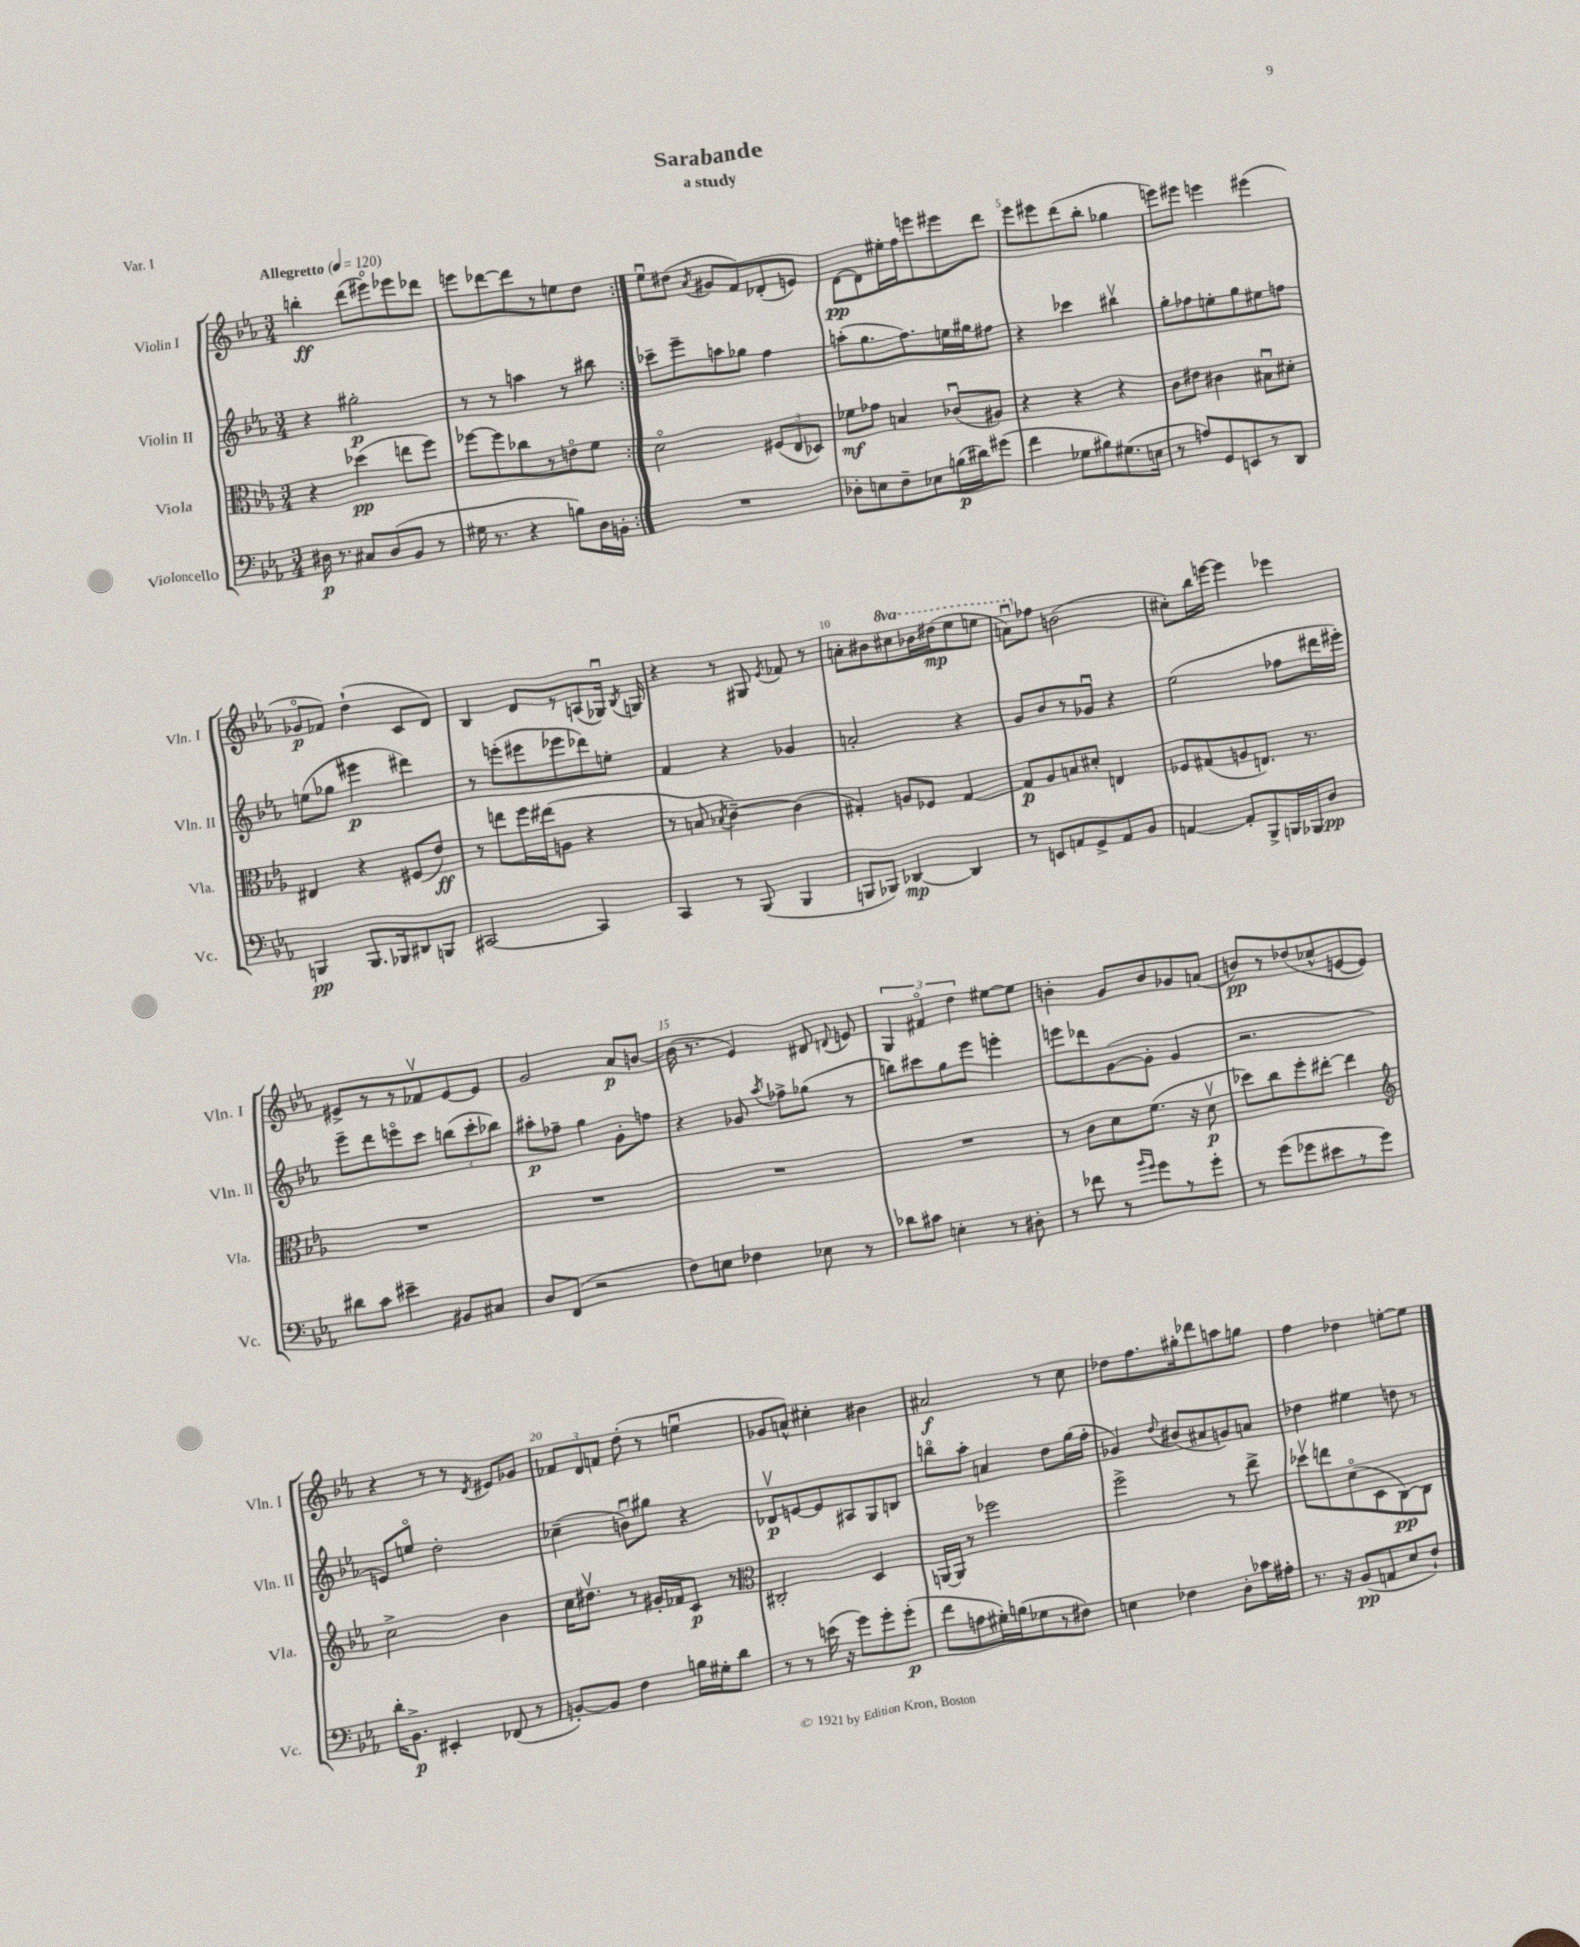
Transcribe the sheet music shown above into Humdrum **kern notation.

**kern	**kern	**kern	**kern
*staff4	*staff3	*staff2	*staff1
*clefF4	*clefC3	*clefG2	*clefG2
*k[b-e-a-]	*k[b-e-a-]	*k[b-e-a-]	*k[b-e-a-]
*M3/4	*M3/4	*M3/4	*M3/4
*MM120	*MM120	*MM120	*MM120
16D#	4r	4r	4bb'
8.r	.	.	.
8C#	(4dd-	2gg#'	(8ddd
(8D#	.	.	8eee#o)
8BB-	8ee	.	8eee-
8r	8ff)	.	8ddd-
=	=	=	=
16G#	[8ff-	8r	8eee
8.r	.	.	.
.	8ff-]	8r	[8ddd-
4r	8cc-	4aa	8ddd-]
.	8r	.	8r
8B)	8eo	8r	8ee
16D	8f	8bb#	8dd
16BB'	.	.	.
=:|!	=:|!	=:|!	=:|!
2.r	2do	8ccc-~	8ee-u
.	.	8eee-~	(8dd#
.	.	.	8qa-
.	.	8aa	8g#
.	.	8gg-	8f)
.	(12F#	4ff	(8d-'
.	12E-	.	.
.	.	.	8e)
.	12D-)	.	.
=	=	=	=
8D-'	8f-	(8aa'	[8d
8E	8g-	8.gg	8d]
8F~	4B	.	16ee#'
.	.	8.ff)	16ff
8E-	.	.	8eee
(16B	(8c-u	16ee	8eee#
16d#)	.	16gg#	.
(8g#	8A#)	8ff#	8ddd
=	=	=	=
4f	4r	4r	8eee-
.	.	.	8eee#
8G-	4r	4ccc-	(8ddd
8B#)	.	.	8bb-'
(8.G#	4r	4bb#v	4gg-
16E	.	.	.
=	=	=	=
8r	8c	8gg'	8eee)
8A)	8e#	8ff-	8eee#
8GG	4c#	8ee'	4eee
8EE	.	8gg	.
8r	8B#u	8ee#	(4eee#
8DD	8d#'	8ff	.
=	=	=	=
4BBB	4E#	(8ee	8g-o
.	.	8gg-	8f-)
8.BBB	4r	4eee#	(4dd`
16BBB-	.	.	.
8DD#	(8F#	4ddd#)	8c
8BBB	8e-)	.	8d)
=	=	=	=
[2CC#	8r	8r	4B-
.	8ee	(8eee'	.
.	16ff	8eee#	8d
.	(16ee#	.	.
.	8A	8eee-	8r
4CC#]	4r	8ddd-)	(8A
.	.	8ee'	16G-u)
.	.	.	8qB-
.	.	.	16G
=	=	=	=
4CC	8r	4f	4r
.	8B	.	.
.	8qB-	.	.
8r	[4c~)	4r	8r
(8BBB-	.	.	8G#
.	.	.	8qe-
4BBB-	(4c]	4g-	8f-
.	.	.	8r
=	=	=	=
8BBB	4G#')	2a'	8a'
8BBB-)	.	.	8b#
[4DD-	8A	.	8ccc#
.	8F-	.	16bb-
.	.	.	(16ddd#
4DD-]	[4G#	4r	8eee-
.	.	.	8eee
=	=	=	=
8r	8G#]	8g	8aau)
8EE	8A-	8b-	8ff-
8AA	8B	8r	(2b
8GG^	8d#'	8g-u	.
8AA	4E	4r	.
8BB-	.	.	.
=	=	=	=
[4AA	8F-	(2ee-	8cc#')
.	(8G#	.	16bb-
.	.	.	[16eee
8AA']	8A	.	4eee]
8BBB-^	8.E)	.	.
16BBB	.	8ff-	4eee-
16BBB-	8.r	.	.
8D	.	16ddd#	.
.	.	16eee#')	.
=	=	=	=
8d#	2.r	8eee-~	8e#^
8c	.	8ddd	8r
4e#~	.	8eeeo	8r
.	.	8ccc	8f-v
8BB#	.	(12bb	[8e#
.	.	12ccc'	.
8C#	.	.	8e#]
.	.	12bb-)	.
=	=	=	=
8D	2.r	8aa#'	2g
(8FF	.	8ff-~	.
2r	.	4gg	.
.	.	8g'	8a-
.	.	8ff	[8b
=	=	=	=
8F)	2.r	4r	(16b]
.	.	.	8.r
8E	.	.	.
4F-	.	8g-	4e-)
.	.	8qaa-	.
.	.	8ff-^	.
8E-	.	(8gg-	8d#
.	.	.	8qqd
8r	.	8r	8e
=	=	=	=
8d-	2.r	8bb)	6G
8c#	.	8ccc#	.
.	.	.	6f#o
4E'	.	8gg	.
.	.	.	6dd
.	.	8eee-	.
8r	.	4eee'	[8ee#
8D#'	.	.	8ee#]
=	=	=	=
8r	8r	8eee	4b'
8f-	8c	8ddd-	.
8r	8d	([8g	8g
16qqb-	.	.	.
16qqg	.	.	.
8g	(8.f	8g']	8b
8r	.	4g	8g-
.	16r	.	.
8g'	8dv	.	(8a
=	=	=	=
8r	8dd-)	2.r	8b)
(8g	8cc	.	8r
8g-	8ff'	.	(8dd-
8e#	[8ee#'	.	8cc-^^
8r	4ee#]	.	[8e
8g-)	.	.	8e])
=	=	=	=
*	*clefG2	*	*
16d'	2cc^	8e)	4r
8.BB-^	.	.	.
.	.	8eeo	.
4EE#'	.	2dd'	8r
.	.	.	8r
.	.	.	8qd
(8FF-	4b-	.	8e#
8r	.	.	8g-
=	=	=	=
[8BB')	16cc	(4cc-~	12f-
.	8.dd#v	.	.
.	.	.	12d
8BB]	.	.	.
.	.	.	12f
4F	8r	8bu)	(8dd'
.	16g#'	8gg#	8r
.	16f-	.	.
16B	8c	4r	4eeu
16G#'	.	.	.
8d	8r	.	.
=	=	=	=
*	*clefC3	*	*
8r	2C#'	8d-v	8g-
8r	.	[8e	8a^^)
(16e	.	8e]	4cc#'
16r	.	.	.
8g)	.	8A#	.
8g'	4D	8G	4b#
(8g'	.	8B	.
=	=	=	=
8f	[16AA	8bbo	2a#
.	16AA]	.	.
8A	8r	8aa-'	.
16G#')	2ff-	4a	.
(16B	.	.	.
8G-	.	.	.
8r	.	8dd	8r
8F#)	.	(16gg	8cc
.	.	16ff'	.
=	=	=	=
4E	2ff^	4g-)	8dd-
.	.	.	8.ff
.	.	8qqdd	.
4F-	.	(8b#	.
.	.	.	16gg#'
.	.	8a#	8ddd-
8D'	8r	8g)	8aa
16c-	8ee-^	8a	8gg
16A#'	.	.	.
=	=	=	=
8.r	8dd-v	4dd-	4ff
.	8ee	.	.
16r	.	.	.
(8BB-	(8do	4ee#	4dd-
8AA	8D	.	.
8E-	[8C)	8dd	[8ee'
8F`)	8C]	8r	8ee]
==	==	==	==
*-	*-	*-	*-
